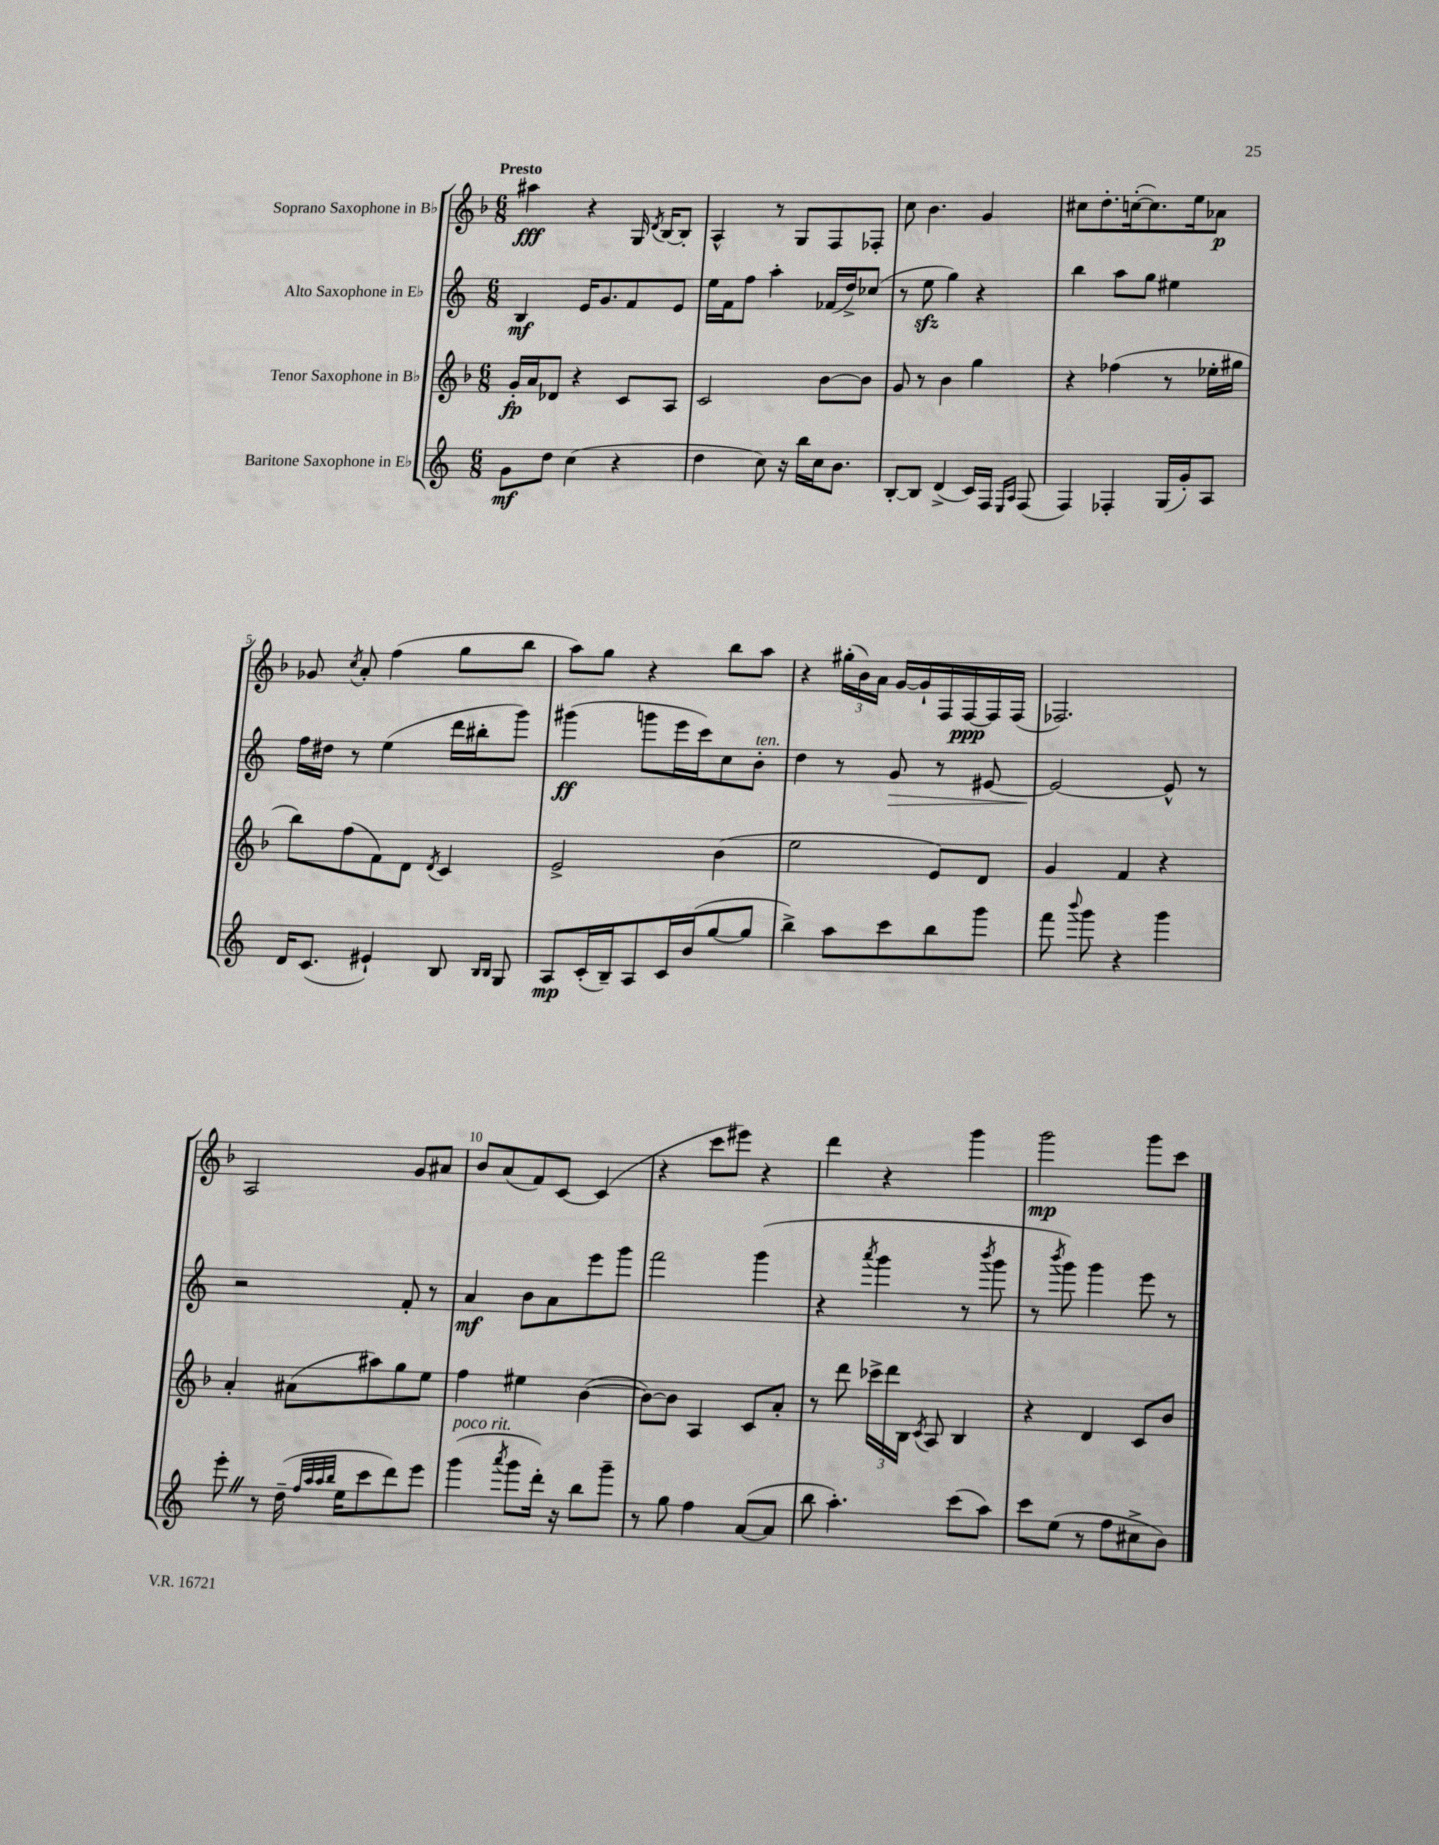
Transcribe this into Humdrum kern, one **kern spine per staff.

**kern	**kern	**kern	**kern
*staff4	*staff3	*staff2	*staff1
*clefG2	*clefG2	*clefG2	*clefG2
*k[]	*k[b-]	*k[]	*k[b-]
*M6/8	*M6/8	*M6/8	*M6/8
8g\L	16g'/LL	4B/	4aa#\
.	16a/J	.	.
8dd\J	8d-/J	.	.
(4cc\	4r	16e/LK	4r
.	.	8.g/	.
4r	8c/L	8f/	16G/
.	.	.	8qd/
.	.	.	[16B-/LK
.	8A/J	8e/J	8B-'/]J
=	=	=	=
4dd\	2c/	16ee\LL	4A^^/
.	.	16f\J	.
.	.	8ff\J	.
8cc\)	.	4aa'\	8r
16r	.	.	8G/L
16bb\LL	.	.	.
16cc\J	[8b-\L	(16f-/LL	8F/
8.b\J	.	16dd^/J)	.
.	8b-\]J	(8cc-/J	8F-'/J
=	=	=	=
[8B'/L	8g/	8r	8cc\
8B/]J	8r	8ee\	4.b-\
(4d^/	4b-\	4gg\)	.
16c/LL)	4gg\	4r	4g/
16F/JJ	.	.	.
16qqE/LL	.	.	.
16qqA/JJ	.	.	.
(8F/	.	.	.
=	=	=	=
4F/)	4r	4bb\	8cc#\L
.	.	.	8.dd'\
4F-'/	(4ff-\	8aa\L	.
.	.	.	([16cc'\k
.	.	8gg\J	8.cc\])
(16G/LL	8r	4ee#\	.
16g'/J)	.	.	16ee\k
8A/J	16ee-'\LL	.	8a-\J
.	16gg#\JJ	.	.
=	=	=	=
16d/LK	8bb-\L)	16ff\LL	8g-/
(8.c/J	.	16dd#\JJ	.
.	.	.	8qcc/
.	(8ff\	8r	8a'/
4e#`/)	8f\)	(4ee\	(4ff\
.	8d\J	.	.
.	8qd/	.	.
8B/	4c/	16ddd\LL	8gg\L
.	.	16bb#'\J	.
16qqB/LL	.	.	.
16qqB/JJ	.	.	.
8G/	.	8ggg\J)	8bb-\J
=	=	=	=
8A/L	2e^/	(4ggg#\	8aa\L)
(16c'/L	.	.	8gg\J
16B~/J)	.	.	.
8A/	.	8ggg\L	4r
16c/L	.	16eee\L	.
(16b/J	.	16ccc\J)	.
[8gg/	(4b-\	8cc\	8bb-\L
8gg/]J	.	8b'\J	8aa\J
=	=	=	=
4bb^\)	2ee\	4dd\	4r
8aa\L	.	8r	(24gg#'\LL
.	.	.	24b-\)
.	.	.	24a\JJ
8ccc\	.	8g/	[16g/LL
.	.	.	16g`/]
8bb\	8e/L)	8r	16F/
.	.	.	[16F/
8ggg\J	8d/J	[8e#/	16F/]
.	.	.	(16F/JJ
=	=	=	=
8fff\	4g/	2e#/_	2.F-/)
8qqbbb/	.	.	.
8ggg\	.	.	.
4r	4f/	.	.
4ggg\	4r	8e#^^/]	.
.	.	8r	.
=	=	=	=
8eee'\	4a'/	2r	2A/
8r	.	.	.
(16dd~\	(8a#\L	.	.
32qqff/LLL	.	.	.
32qqaa/	.	.	.
32qqaa/	.	.	.
32qqbb/JJJ	.	.	.
16ee\LK	.	.	.
8ccc\	8aa#\)	.	.
8ddd\)	8gg\	8f'/	8g/L
8eee\J	8ee\J	8r	8a#/J
=	=	=	=
(4ggg\	4ff\	4a/	8b-/L
.	.	.	(8a/
8qaaa/	.	.	.
8ggg\L	4ee#\	8b\L	8f/)
16ddd'\Jk)	.	8a\	[8c/J
16r	.	.	.
8bb\L	([4b-\	8eee\	(4c/]
8ggg~\J	.	8ggg\J	.
=	=	=	=
8r	8b-\_L)	2fff\	4r
8gg\	8b-\]J	.	.
4ff\	4A/	.	8ccc\L
.	.	.	8eee#\J)
([8a/L	8c/L	(4ggg\	4r
8a/]J	8a'/J	.	.
=	=	=	=
8bb\	8r	4r	4ddd\
4.aa'\)	8ddd\	.	.
.	.	8qaaa/	.
.	24ccc-^\LL	4ggg\	4r
.	24ddd\	.	.
.	24B-\JJ	.	.
.	8qc/	.	.
.	8A/	.	.
(8ccc\L	4B-/	8r	4ggg\
.	.	8qbbb/	.
8aa\J)	.	8ggg\	.
=	=	=	=
8ccc\L	4r	8r	2ggg\
.	.	8qbbb/	.
(8ee\J	.	8ggg\)	.
8r	4d/	4ggg\	.
8ff\L	.	.	.
8cc#^\	8c/L	8eee\	8ggg\L
8b\J)	8b-/J	8r	8ccc\J
==	==	==	==
*-	*-	*-	*-
